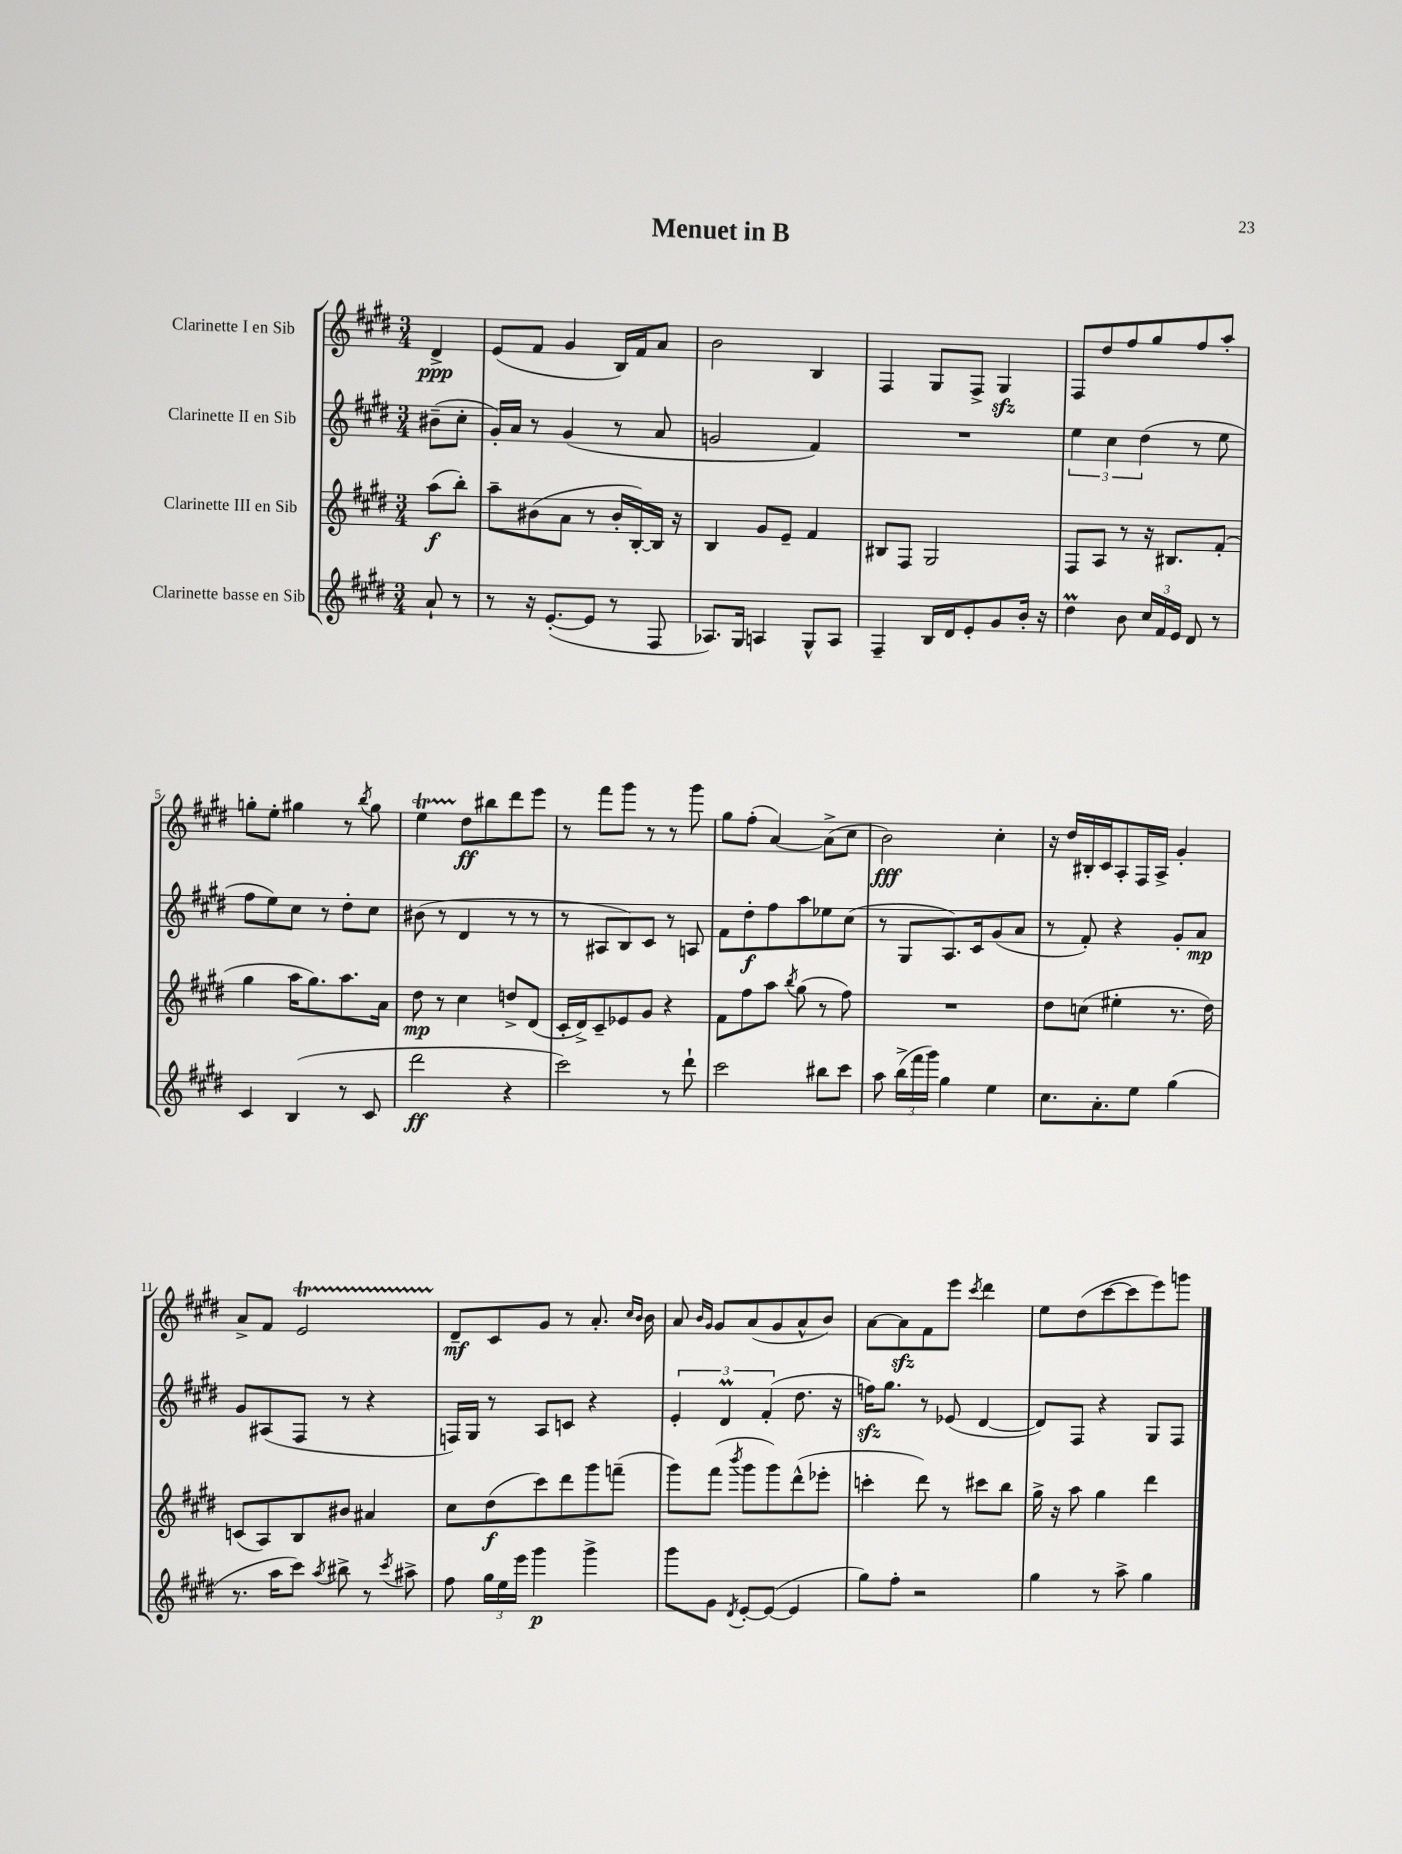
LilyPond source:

\header { title = "Menuet in B" }
<<
\new StaffGroup <<
\new Staff = "s0" \with { instrumentName = "Clarinette I en Sib" } {
    \clef treble \key e \major \numericTimeSignature \time 3/4 \partial 4
    \autoBeamOff dis'4->\ppp |
    e'8[( fis'8] gis'4 b16[) fis'16 a'8] |
    b'2 b4 |
    fis4 gis8[ fis8]-> gis4\sfz |
    fis8[ dis''8 fis''8 gis''8 fis''8 a''8]-. |
    g''8[-. e''8]-. gis''4 r8 \acciaccatura { b''8 } gis''8 |
    e''4\startTrillSpan dis''8[\stopTrillSpan\ff bis''8 dis'''8 e'''8] |
    r8 fis'''8[ gis'''8] r8 r8 gis'''8 |
    gis''8[ fis''8]-.( a'4~) a'8[->( cis''8] |
    b'2\fff) cis''4-. |
    r16 dis''16[ bis16-. cis'16 a8-. fis16 a16]-> gis'4-. |
    a'8[-> fis'8] e'2\startTrillSpan |
    dis'8[--\stopTrillSpan\mf cis'8 gis'8] r8 a'8.-. \grace { cis''16[ b'16] } b'16 |
    a'8 \grace { b'16[ gis'16] } gis'8[ a'8( gis'8 a'8-^ b'8]) |
    a'8[~ a'8\sfz fis'8 e'''8] \acciaccatura { cis'''8 } dis'''4 |
    e''8[ dis''8( cis'''8~ cis'''8 e'''8) g'''8] \bar "|." |
}
\new Staff = "s1" \with { instrumentName = "Clarinette II en Sib" } {
    \clef treble \key e \major \numericTimeSignature \time 3/4 \partial 4
    \autoBeamOff bis'8[--( cis''8]-. |
    gis'16[-.) a'16] r8 gis'4( r8 a'8 |
    g'2 fis'4) |
    R2. |
    \tuplet 3/2 { e''4 cis''4 dis''4( } r8 e''8 |
    fis''8[ e''8) cis''8] r8 dis''8[-. cis''8] |
    bis'8( r8 dis'4 r8 r8 |
    r8 ais8[ b8) cis'8] r8 a8 |
    fis'8[ dis''8-.\f fis''8 a''8 ees''8 cis''8]( |
    r8 gis8[ a8.) cis'16 gis'8( a'8] |
    r8 fis'8-.) r4 gis'8[-. a'8]\mp |
    gis'8[ ais8( fis8] r8 r4 |
    f16[) gis16] r8 a8[ c'8] r4 |
    \tuplet 3/2 { e'4-. dis'4\prall fis'4-.( } dis''8. r16 |
    f''16[\sfz) gis''8.] r8 ees'8( dis'4~ |
    dis'8[) fis8] r4 gis8[ fis8] \bar "|." |
}
\new Staff = "s2" \with { instrumentName = "Clarinette III en Sib" } {
    \clef treble \key e \major \numericTimeSignature \time 3/4 \partial 4
    \autoBeamOff a''8[\f( b''8]-.) |
    a''8[-- bis'8( a'8] r8 bis'16[-. b16~-.) b16] r16 |
    b4 gis'8[ e'8]-- fis'4 |
    bis8[ fis8] gis2 |
    fis8[ a8] r8 r16 bis8.[ fis'8]-.( |
    gis''4 a''16[ gis''8.) a''8. a'16] |
    dis''8\mp r8 cis''4 d''8[-> dis'8]( |
    cis'16[-. dis'16->) cis'8-- ees'8 gis'8] r4 |
    fis'8[ fis''8 a''8] \acciaccatura { b''8 } gis''8( r8 fis''8) |
    R2. |
    dis''8[ c''8]( eis''4-. r8. dis''16) |
    c'8[( a8) b8 bis'8] ais'4 |
    cis''8[ dis''8\f( cis'''8) dis'''8 gis'''8 f'''8]--( |
    gis'''8[) fis'''8]( \acciaccatura { b'''8 } gis'''8[ gis'''8) dis'''8-^( ees'''8]-. |
    c'''4-. dis'''8) r8 cis'''8[ b''8] |
    gis''16-> r16 a''8 gis''4 dis'''4 \bar "|." |
}
\new Staff = "s3" \with { instrumentName = "Clarinette basse en Sib" } {
    \clef treble \key e \major \numericTimeSignature \time 3/4 \partial 4
    \autoBeamOff a'8-! r8 |
    r8 r16 e'8.[~-.( e'8] r8 fis8 |
    aes8.[) gis16] a4 gis8[-^ a8] |
    fis4-- b16[ dis'16 e'8-. gis'8 b'16]-. r16 |
    dis''4\prall b'8 \tuplet 3/2 { cis''16[ fis'16 e'16] } dis'8 r8 |
    cis'4 b4( r8 cis'8 |
    dis'''2\ff r4 |
    cis'''2) r8 dis'''8-! |
    cis'''2 bis''8[ cis'''8] |
    a''8 \tuplet 3/2 { b''16[->( fis'''16 gis'''16]) } gis''4 e''4 |
    cis''8.[ a'8.-. e''8] gis''4( |
    r8. a''16[ cis'''8]) \acciaccatura { a''8 } bis''8-> r8 \acciaccatura { cis'''8 } ais''8-> |
    fis''8 \tuplet 3/2 { gis''16[ e''16 e'''16] } gis'''4\p gis'''4-> |
    gis'''8[ gis'8] \acciaccatura { dis'8 } e'8[~-. e'8]~( e'4 |
    gis''8[) fis''8]-. r2 |
    gis''4 r8 a''8-> gis''4 \bar "|." |
}
>>
>>
